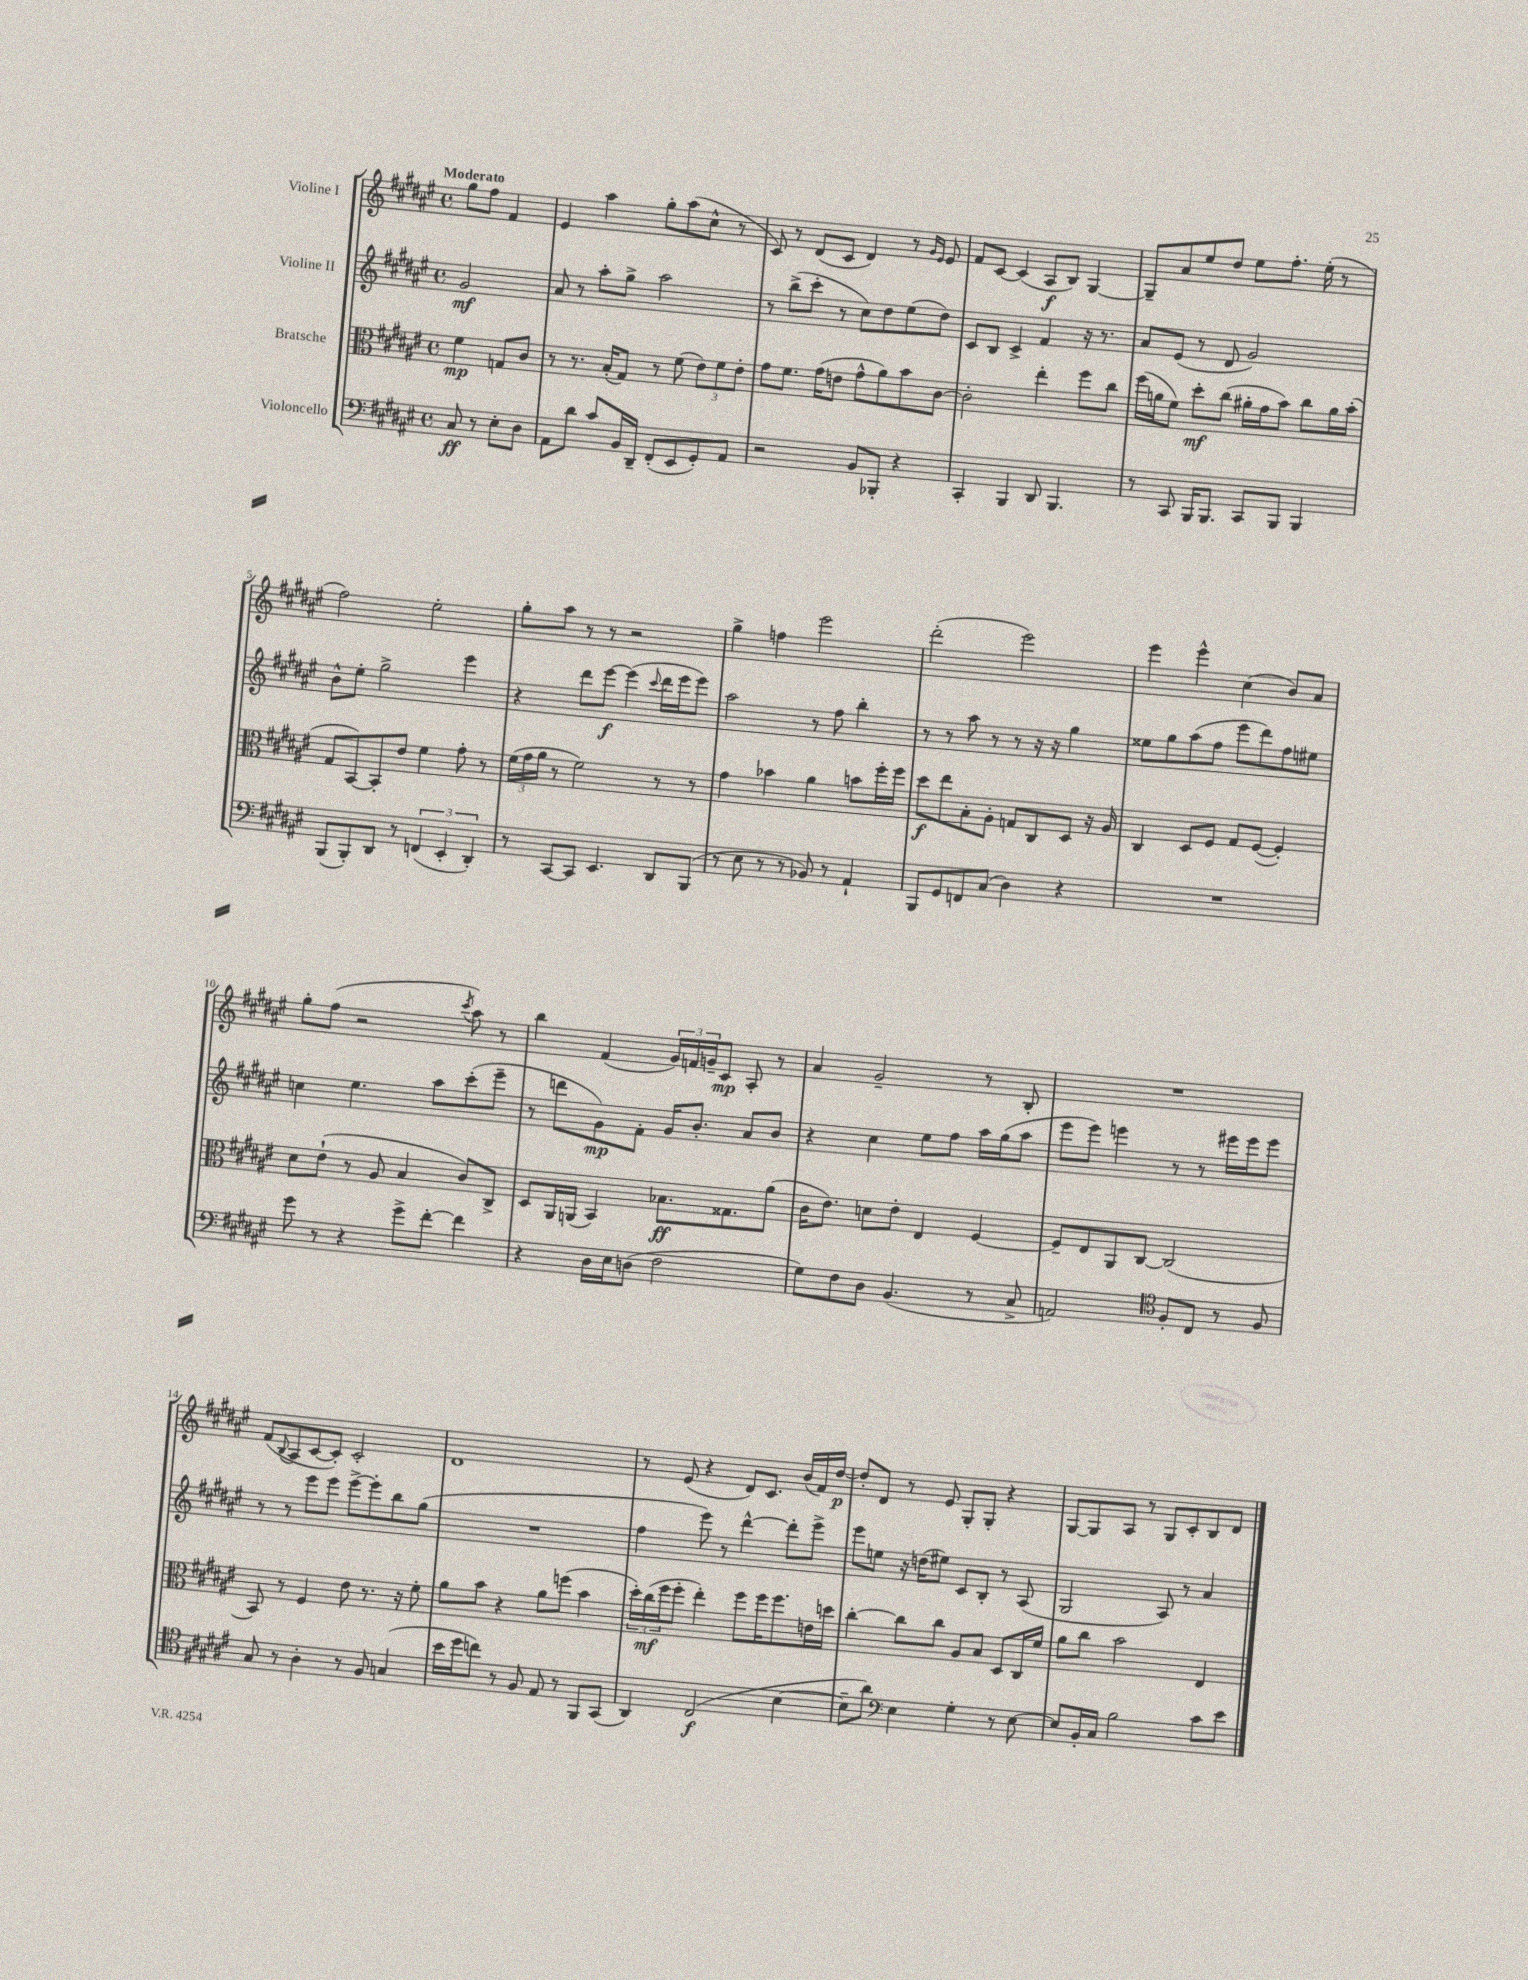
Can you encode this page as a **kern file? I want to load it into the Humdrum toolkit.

**kern	**dynam	**kern	**dynam	**kern	**dynam	**kern	**dynam
*part4	*part4	*part3	*part3	*part2	*part2	*part1	*part1
*staff4	*staff4	*staff3	*staff3	*staff2	*staff2	*staff1	*staff1
*I"Violoncello	*	*I"Bratsche	*	*I"Violine II	*	*I"Violine I	*
*clefF4	*	*clefC3	*	*clefG2	*	*clefG2	*
*k[f#c#g#d#a#e#]	*	*k[f#c#g#d#a#e#]	*	*k[f#c#g#d#a#e#]	*	*k[f#c#g#d#a#e#]	*
*M4/4	*	*M4/4	*	*M4/4	*	*M4/4	*
*met(c)	*	*met(c)	*	*met(c)	*	*met(c)	*
=	=	=	=	=	=	=	=
!	!	!	!	!	!	!LO:TX:a:B:t=Moderato	!
8C#/	ff	4f#\	mp	2g#/	mf	8gg#\L	.
8r	.	.	.	.	.	8ff#\J	.
8E#'\L	.	8Gn/L	.	.	.	4f#/	.
8D#\J	.	8c#/J	.	.	.	.	.
=1	=1	=1	=1	=1	=1	=1	=1
8AA#\L	.	8r	.	8a#/	.	4e#/	.
8d#\J	.	8.r	.	8r	.	.	.
8c#/L	.	.	.	8aa#'\L	.	4aa#\	.
.	.	(16B'/KL	.	.	.	.	.
16BB/L	.	8G#/J)	.	8gg#^\J	.	.	.
16DD#~/JJ	.	.	.	.	.	.	.
(8FF#'/L	.	8r	.	2aa#\	.	8gg#'\L	.
8EE#/	.	(8f#\	.	.	.	(8aa#\	.
8GG#'/)	.	12e#\L)	.	.	.	8cc#^^\J	.
.	.	12f#\	.	.	.	.	.
8AA#/J	.	.	.	.	.	8r	.
.	.	12e#'\J	.	.	.	.	.
=2	=2	=2	=2	=2	=2	=2	=2
2r	.	8g#\L	.	8r	.	8c#/)	.
.	.	8.f#\J	.	(8bb^\L	.	8r	.
.	.	.	.	8ccc#'\J	.	(8d#/L	.
.	.	(16g#\KL	.	.	.	.	.
.	.	8en\J	.	8r	.	8c#/J	.
8BB/L	.	8g#^^\L	.	8cc#\L)	.	4d#/)	.
8BBB-X'/J	.	8a#\)	.	8dd#\	.	.	.
4r	.	8b\	.	(8ee#\	.	8r	.
.	.	.	.	.	.	16qqg#/LL	.
.	.	.	.	.	.	16qqe#/JJ	.
.	.	[8c#\J	.	8dd#\J)	.	8e#/	.
=3	=3	=3	=3	=3	=3	=3	=3
4CC#'/	.	2c#'\]	.	8c#/L	.	8f#/L	.
.	.	.	.	8B/J	.	[8c#/J	.
4BBB/	.	.	.	4c#^/	.	(4c#/]	.
8DD#/	.	4ee#'\	.	4f#/	.	8A#/L	f
4.BBB/	.	.	.	.	.	8B/J)	.
.	.	8ff#\L	.	16r	.	[4G#/	.
.	.	.	.	8.r	.	.	.
.	.	8cc#\J	.	.	.	.	.
=4	=4	=4	=4	=4	=4	=4	=4
8r	.	(16ff#\LL	.	8a#/L	.	8G#~/L]	.
.	.	16an\J	.	.	.	.	.
8CC#/	.	8f#\J)	.	(8e#/J	.	8a#/	.
16BBB/KL	.	8dd#'\L	mf	8r	.	8ee#/	.
8.BBB/J	.	.	.	.	.	.	.
.	.	(8cc#\J	.	8d#/	.	8dd#/J	.
8CC#/L	.	16a#X'\LL	.	2g#/)	.	8ee#\L	.
.	.	16g#\J	.	.	.	.	.
8BBB/J	.	8b\J)	.	.	.	8.ff#'\J	.
4BBB/	.	8cc#\L	.	.	.	.	.
.	.	.	.	.	.	(16ee#'\	.
.	.	16a#\L	.	.	.	8r	.
.	.	(16b'\JJ	.	.	.	.	.
!!LO:LB:g=z
=5	=5	=5	=5	=5	=5	=5	=5
(8BBB/L	.	8G#/L	.	8b^^\L	.	2ff#\)	.
8BBB'/)	.	[8BB/)	.	8ee#'\J	.	.	.
8DD#/J	.	8BB'/]	.	2gg#^\	.	.	.
8r	.	8e#/J	.	.	.	.	.
(6FFn/	.	4f#\	.	.	.	2ee#'\	.
6EE#'/	.	.	.	.	.	.	.
.	.	8g#'\	.	4eee#\	.	.	.
6DD#'/)	.	.	.	.	.	.	.
.	.	8r	.	.	.	.	.
=6	=6	=6	=6	=6	=6	=6	=6
8r	.	(24f#\LL	.	4r	.	8gg#'\L	.
.	.	24g#\	.	.	.	.	.
.	.	24a#\JJ	.	.	.	.	.
[8CC#/L	.	8r	.	.	.	8aa#\J	.
8CC#/J]	.	2f#\)	.	8ddd#\L	.	8r	.
4.EE#/	.	.	.	[8eee#\J	f	8r	.
.	.	.	.	(4eee#\]	.	2r	.
.	.	.	.	8qqccc#/	.	.	.
8DD#/L	.	8r	.	16ddd#\LL	.	.	.
.	.	.	.	16eee#\J	.	.	.
(8BBB/J	.	8r	.	8eee#\J)	.	.	.
=7	=7	=7	=7	=7	=7	=7	=7
8r	.	4g#\	.	2aa#\	.	4gg#^\	.
8E#\	.	.	.	.	.	.	.
8r	.	4b-X\	.	.	.	4ffn\	.
8r	.	.	.	.	.	.	.
8BB-X/)	.	4a#\	.	8r	.	2eee#\	.
8r	.	.	.	8ff#\	.	.	.
4AA#`/	.	8bn\L	.	4bb'\	.	.	.
.	.	16ff#'\L	.	.	.	.	.
.	.	16ff#\JJ	.	.	.	.	.
=8	=8	=8	=8	=8	=8	=8	=8
8BBB/L	.	8dd#\L	f	8r	.	(2ddd#'\	.
8GG#/	.	8ee#\	.	8r	.	.	.
8FFn/	.	8B'\	.	8aa#\	.	.	.
(8C#/J	.	8A#'\J	.	8r	.	.	.
4D#\)	.	8Gn/L	.	8r	.	2eee#\)	.
.	.	8C#/	.	16r	.	.	.
.	.	.	.	16r	.	.	.
4r	.	8D#/J	.	4gg#\	.	.	.
.	.	16r	.	.	.	.	.
.	.	16A#/	.	.	.	.	.
=9	=9	=9	=9	=9	=9	=9	=9
1r	.	4C#/	.	8ee##X\L	.	4eee#\	.
.	.	.	.	8gg#\	.	.	.
.	.	8D#/L	.	(8aa#\	.	4eee#^^\	.
.	.	8F#/J	.	8ff#\J	.	.	.
.	.	8G#/L	.	8eee#\L	.	(4cc#\	.
.	.	([8F#/J	.	8ddd#\)	.	.	.
.	.	4F#'/])	.	8ff#\	.	8b/L)	.
.	.	.	.	8ee#X\J	.	8a#/J	.
!!LO:LB:g=z
=10	=10	=10	=10	=10	=10	=10	=10
8g#\	.	8d#\L	.	4ccn\	.	8gg#'\L	.
8r	.	(8e#`\J	.	.	.	(8ff#\J	.
4r	.	8r	.	4.ee#\	.	2r	.
.	.	8A#/	.	.	.	.	.
8g#^\L	.	4B/	.	.	.	.	.
[8f#'\J	.	.	.	8aa#\L	.	.	.
.	.	.	.	.	.	8qccc#/	.
4f#\]	.	8c#/L)	.	(8ccc#'\	.	8aa#\)	.
.	.	8C#^/J	.	8eee#~\J	.	8r	.
=11	=11	=11	=11	=11	=11	=11	=11
4r	.	8D#/L	.	8r	.	4bb\	.
.	.	16AA#/L	.	8dddn\L	.	.	.
.	.	(16AAn/JJ	.	.	.	.	.
16D#\LL	.	4BB/)	.	8g#\)	mp	(4f#/	.
16E#\J	.	.	.	.	.	.	.
(8Dn\J	.	.	.	8f#'\J	.	.	.
2F#\	.	8.B-X\L	ff	16g#/KL	.	24g#/LL)	.
.	.	.	.	.	.	24fn/	.
.	.	.	.	8.b'/J	.	.	.
.	.	.	.	.	.	24gn~/J	.
.	.	.	.	.	.	8c#/J	mp
.	.	8.G##X\	.	.	.	.	.
.	.	.	.	8a#/L	.	8A#'/	.
.	.	(8a#\J	.	8b/J	.	8r	.
=12	=12	=12	=12	=12	=12	=12	=12
8G#\L)	.	16c#\KL	.	4r	.	4a#/	.
.	.	8.e#\J)	.	.	.	.	.
8F#\	.	.	.	.	.	.	.
8D#\J	.	8dn\L	.	4cc#\	.	2g#~/	.
(4.BB/	.	8e#'\J	.	.	.	.	.
.	.	4E#/	.	8ee#\L	.	.	.
.	.	.	.	8ff#\J	.	.	.
8r	.	[4F#/	.	16aa#\LL	.	8r	.
.	.	.	.	(16gg#\J	.	.	.
8C#^/	.	.	.	8aa#\J	.	8B'/	.
=13	=13	=13	=13	=13	=13	=13	=13
2AAn/)	.	8F#~/L]	.	8eee#\L	.	1r	.
.	.	8E#/	.	8eee#\J)	.	.	.
.	.	8AA#/	.	4eeen\	.	.	.
.	.	[8C#/J	.	.	.	.	.
*clefC4	*	*	*	*	*	*	*
8F#'/L	.	(2C#/]	.	8r	.	.	.
8C#/J	.	.	.	8r	.	.	.
8r	.	.	.	16eee#X\LL	.	.	.
.	.	.	.	16eee#\J	.	.	.
8F#/	.	.	.	8eee#\J	.	.	.
!!LO:LB:g=z
=14	=14	=14	=14	=14	=14	=14	=14
8G#/	.	8BB/)	.	8r	.	(8f#/L	.
.	.	.	.	.	.	8qqB/	.
8r	.	8r	.	8r	.	8A#/	.
4A#'\	.	4F#/	.	8eee#\L	.	[8c#/	.
.	.	.	.	8eee#\J	.	8c#'/J])	.
8r	.	8e#\	.	[8eee#^\L	.	2c#'/	.
8F#/	.	8.r	.	8eee#'\]	.	.	.
(4Gn/	.	.	.	8bb\	.	.	.
.	.	16r	.	.	.	.	.
.	.	8f#'\	.	(8gg#\J	.	.	.
=15	=15	=15	=15	=15	=15	=15	=15
16b\LL	.	8a#\L	.	1r	.	1d#	.
16dd#\J	.	.	.	.	.	.	.
8ccn\J)	.	8b\J	.	.	.	.	.
8r	.	4r	.	.	.	.	.
8F#/	.	.	.	.	.	.	.
8E#/	.	8a#\L	.	.	.	.	.
8r	.	(8ffn\J	.	.	.	.	.
8FF#/L	.	4b\	.	.	.	.	.
(8GG#/J	.	.	.	.	.	.	.
=16	=16	=16	=16	=16	=16	=16	=16
4AA#/)	.	24dd#'\LL)	.	4ff#\	.	8r	.
.	.	(24cc#\	mf	.	.	.	.
.	.	24ff#\J	.	.	.	.	.
.	.	8ff#'\J	.	.	.	(8e#/	.
(2C#/	f	4ee#'\)	.	8eee#\)	.	4r	.
.	.	.	.	8r	.	.	.
.	.	8ff#\L	.	[4ddd#^^\	.	8d#/L)	.
.	.	16ff#\K	.	.	.	8.c#/J	.
.	.	8.ff#\	.	.	.	.	.
[4B\	.	.	.	8ddd#'\L]	.	.	.
.	.	.	.	.	.	(16b/LL	.
.	.	16en\L	.	8eee#^\J	.	16f#/)	.
.	.	16ddn\JJ	.	.	.	[16dd#/JJ	p
=17	=17	=17	=17	=17	=17	=17	=17
8B~\L]	.	[4cc#'\	.	8eee#\L	.	8dd#'/L]	.
8a#\J)	.	.	.	8een\J	.	8d#/J	.
*clefF4	*	*	*	*	*	*	*
4E#\	.	8cc#\L]	.	16r	.	8r	.
.	.	.	.	(16ddn\KL	.	.	.
.	.	8cc#\J	.	8ee#X\J)	.	8e#/	.
4G#'\	.	8A#/L	.	8c#/L	.	8G#'/L	.
.	.	8B/J	.	8B'/J	.	8G#'/J	.
8r	.	8D#/L	.	8r	.	4r	.
[8E#\	.	16C#/L	.	(8A#/	.	.	.
.	.	16f#/JJ	.	.	.	.	.
=18	=18	=18	=18	=18	=18	=18	=18
8E#/L]	.	8a#\L	.	2G#/	.	[8G#/L	.
16BB'/L	.	8cc#\J	.	.	.	8G#/]	.
16C#/JJ	.	.	.	.	.	.	.
2B\	.	2b\	.	.	.	8A#/J	.
.	.	.	.	.	.	8r	.
.	.	.	.	8A#/)	.	8G#/L	.
.	.	.	.	8r	.	8c#'/	.
8c#\L	.	4E#/	.	4a#/	.	8B/	.
8e#\J	.	.	.	.	.	8d#/J	.
==	==	==	==	==	==	==	==
*-	*-	*-	*-	*-	*-	*-	*-
